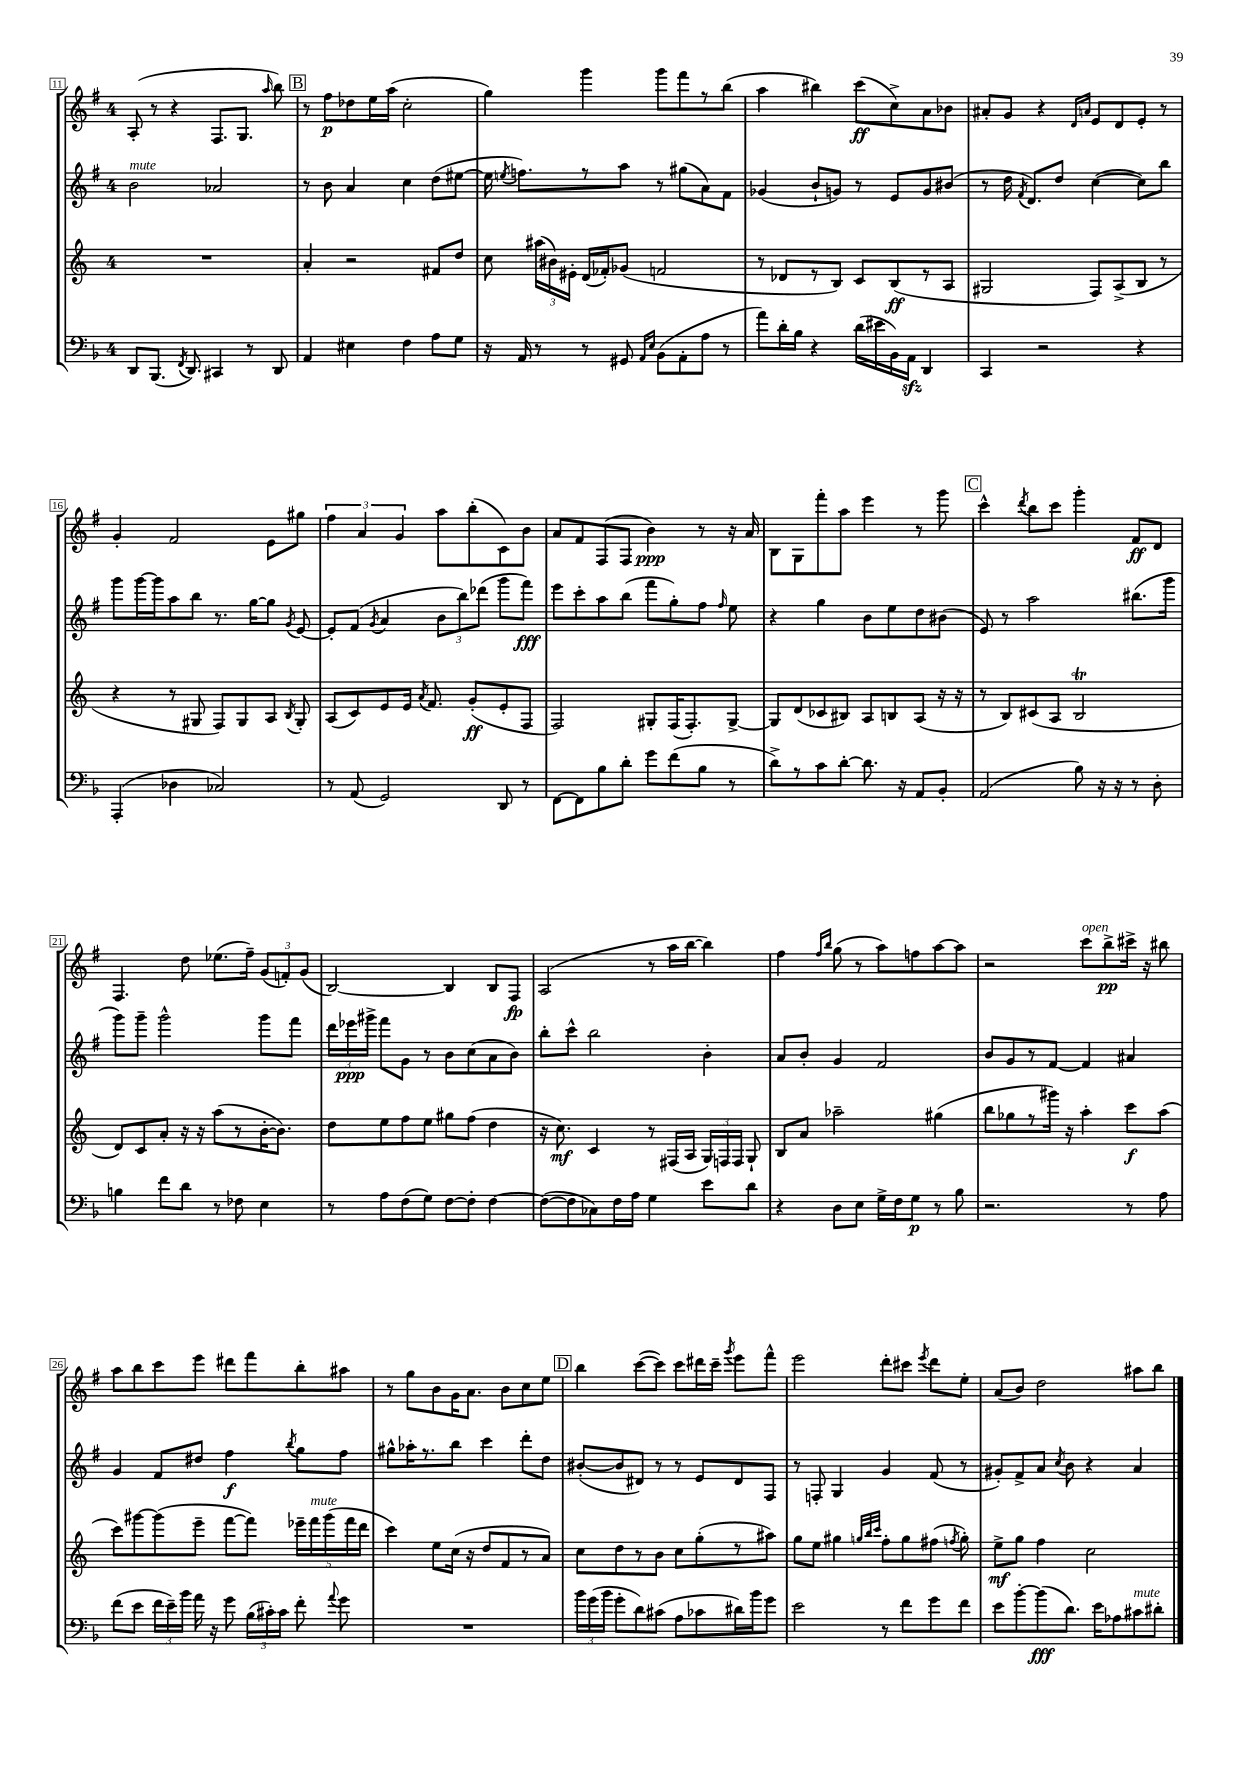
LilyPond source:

<<
\new StaffGroup <<
\new Staff = "s0" {
    \clef treble \key g \major \once \override Staff.TimeSignature.style = #'single-digit \time 4/4
    \autoBeamOff a8-.( r8 r4 fis8.[ g8.] \grace { a''16 } b''8) |
    \mark \markup { \box "B" } r8 fis''8[\p des''8 e''16 a''16]( c''2-. |
    g''4) g'''4 g'''8[ fis'''8 r8 b''8]( |
    a''4 bis''4) c'''8[\ff( c''8->) a'8 bes'8] |
    ais'8[-. g'8] r4 \grace { d'16[ a'16] } e'8[ d'8 e'8]-. r8 |
    g'4-. fis'2 e'8[ gis''8] |
    \tuplet 3/2 { fis''4 a'4 g'4 } a''8[ b''8-.( c'8) b'8] |
    a'8[ fis'8 fis8( fis8] b'4\ppp) r8 r16 a'16 |
    b8[ g8 fis'''8-. a''8] e'''4 r8 g'''8 |
    \mark \markup { \box "C" } c'''4-^ \acciaccatura { d'''8 } b''8[ c'''8] g'''4-. fis'8[\ff d'8] |
    fis4. d''8 ees''8.[( fis''16]--) \tuplet 3/2 { g'8[( f'8-.) g'8]( } |
    b2~) b4 b8[ fis8]\fp |
    a2( r8 a''16[ b''16]~ b''4) |
    fis''4 \grace { fis''16[ b''16] } g''8( r8 a''8[) f''8 a''8~ a''8] |
    r2 c'''8[^\markup { \italic "open" } b''8->\pp cis'''16]-> r16 bis''8 |
    a''8[ b''8 c'''8 e'''8] dis'''8[ fis'''8 b''8-. ais''8] |
    r8 g''8[ b'8 g'16 a'8.] b'8[ c''8 e''8] |
    \mark \markup { \box "D" } b''4 c'''8[~( c'''8]) c'''8[ dis'''16 c'''16]-- \acciaccatura { g'''8 } e'''8[ fis'''8]-^ |
    e'''2 d'''8[-. cis'''8] \acciaccatura { e'''8 } d'''8[ e''8]-. |
    a'8[( b'8]) d''2 ais''8[ b''8] \bar "|." |
}
\new Staff = "s1" {
    \clef treble \key g \major \once \override Staff.TimeSignature.style = #'single-digit \time 4/4
    \autoBeamOff b'2^\markup { \italic "mute" } aes'2 |
    \mark \markup { \box "B" } r8 b'8 a'4 c''4 d''8[( eis''8]~ |
    eis''16 \acciaccatura { e''8 } f''8.[) r8 a''8] r8 gis''8[( a'8) fis'8] |
    ges'4( b'8[-! g'8]) r8 e'8[ g'8 bis'8]( |
    r8 d''16 \acciaccatura { fis'8 } d'8.[) d''8] c''4~( c''8[) b''8] |
    g'''8[ g'''16~ g'''16 a''8 b''8] r8. g''16[~ g''8] \acciaccatura { g'8 } e'8~ |
    e'8[-. fis'8]( \acciaccatura { g'8 } a'4 \tuplet 3/2 { b'8[ b''8) des'''8]( } g'''8[ fis'''8]\fff) |
    e'''8[ c'''8-. a''8 b''8]( fis'''8[ g''8-.) fis''8] \grace { fis''16 } e''8 |
    r4 g''4 b'8[ e''8 d''8 bis'8]( |
    \mark \markup { \box "C" } e'8) r8 a''2 bis''8.[( g'''16] |
    g'''8[) g'''8]-- g'''2-^ g'''8[ fis'''8] |
    \tuplet 3/2 { d'''16[ ees'''16\ppp gis'''16]-> } fis'''8[ g'8] r8 b'8[ c''8( a'8 b'8]) |
    b''8[-. c'''8]-^ b''2 b'4-. |
    a'8[ b'8]-. g'4 fis'2 |
    b'8[ g'8 r8 fis'8]~ fis'4 ais'4 |
    g'4 fis'8[ dis''8] fis''4\f \acciaccatura { b''8 } g''8[ fis''8] |
    gis''8[-^ aes''16-. r8. b''8] c'''4 d'''8[-. d''8] |
    \mark \markup { \box "D" } bis'8[~-.( bis'8 dis'8]) r8 r8 e'8[ dis'8 fis8] |
    r8 f8-. g4 g'4 fis'8( r8 |
    gis'8[-.) fis'8-> a'8] \acciaccatura { c''8 } b'8 r4 a'4 \bar "|." |
}
\new Staff = "s2" {
    \clef treble \key c \major \once \override Staff.TimeSignature.style = #'single-digit \time 4/4
    \autoBeamOff R1 |
    \mark \markup { \box "B" } a'4-. r2 fis'8[ d''8] |
    c''8 \tuplet 3/2 { ais''16[( bis'16) eis'16]-. } d'16[( fes'16-.) ges'8]( f'2 |
    r8 des'8[ r8 b8]) c'8[ b8\ff( r8 a8] |
    gis2 f8[) a8->( b8] r8 |
    r4 r8 gis8 f8[) gis8 a8] \acciaccatura { b8 } gis8-. |
    a8[( c'8) e'8 e'16] \acciaccatura { a'8 } f'8. g'8[-.\ff( e'8-. f8] |
    f2) gis8[-. f16( f8.-.) gis8]~-> |
    gis8[ d'8( ces'8 bis8]) a8[ b8 a8]( r16 r16 |
    \mark \markup { \box "C" } r8 b8[) cis'8( a8] b2\trill |
    d'8[) c'8 a'8]-. r16 r16 a''8[( r8 b'16~-. b'8.]) |
    d''8[ e''8 f''8 e''8] gis''8[ f''8]( d''4 |
    r16 c''8.\mf) c'4 r8 fis16[( a16] \tuplet 3/2 { g16[) f16 f16] } g8-! |
    b8[ a'8] aes''2-- gis''4( |
    b''8[ ges''8 r8 gis'''16]) r16 a''4-. c'''8[\f a''8]( |
    c'''8[) gis'''8~ gis'''8( e'''8]-- f'''8[~ f'''8]) \tuplet 5/4 { ees'''16[-- f'''16^\markup { \italic "mute" } gis'''16( f'''16 d'''16] } |
    c'''4) e''8[ c''16]( r16 d''8[ f'8 r8 a'8]) |
    \mark \markup { \box "D" } c''8[ d''8 r8 b'8] c''8[ g''8-.( r8 ais''8]) |
    g''8[ e''8] gis''4 \grace { g''32[ b''32 c'''32] } f''8[-. g''8 fis''8]( \acciaccatura { f''8 } g''8-.) |
    e''8[->\mf g''8] f''4 c''2 \bar "|." |
}
\new Staff = "s3" {
    \clef bass \key f \major \once \override Staff.TimeSignature.style = #'single-digit \time 4/4
    \autoBeamOff d,8[ bes,,8.]( \acciaccatura { f,8 } d,8.) cis,4 r8 d,8 |
    \mark \markup { \box "B" } a,4 eis4 f4 a8[ g8] |
    r16 a,16 r8 r8 gis,8 \grace { a,16[ e16] } bes,8[( a,8-. a8] r8 |
    a'8[) d'16-. bes16] r4 d'16[( eis'16 bes,16) a,16]\sfz d,4 |
    c,4 r2 r4 |
    a,,4-.( des4 ces2) |
    r8 a,8( g,2) d,8 r8 |
    f,8[~ f,8 bes8 d'8]-. g'8[ f'8( bes8] r8 |
    d'8[->) r8 c'8 d'8]~-. d'8. r16 a,8[ bes,8]-. |
    \mark \markup { \box "C" } a,2( bes8) r16 r16 r8 d8-. |
    b4 f'8[ d'8] r8 fes8 e4 |
    r8 a8[ f8( g8]) f8[~ f8]-. f4~ |
    f8[~( f8 ces8) f16 a16] g4 e'8[ d'8] |
    r4 d8[ e8] g16[-> f16 g8]\p r8 bes8 |
    r2. r8 a8 |
    f'8[( e'8] \tuplet 3/2 { f'16[ e'16--) bes'16] } a'16 r16 g'8 \tuplet 3/2 { bes16[( cis'16-.) cis'16] } f'8-. \appoggiatura { a'8 } g'8 |
    R1 |
    \mark \markup { \box "D" } \tuplet 3/2 { bes'16[ g'16( bes'16] } g'8[-. d'8) cis'8]( a8[ ces'8 dis'16) bes'16 g'8] |
    e'2 r8 f'8[ g'8 f'8] |
    e'8[ bes'8~-. bes'8\fff( d'8.]) e'16[ aes8 cis'8^\markup { \italic "mute" } dis'8]-. \bar "|." |
}
>>
>>
\layout { \context { \Score currentBarNumber = #11 \override BarNumber.stencil = #(make-stencil-boxer 0.1 0.3 ly:text-interface::print) } }
